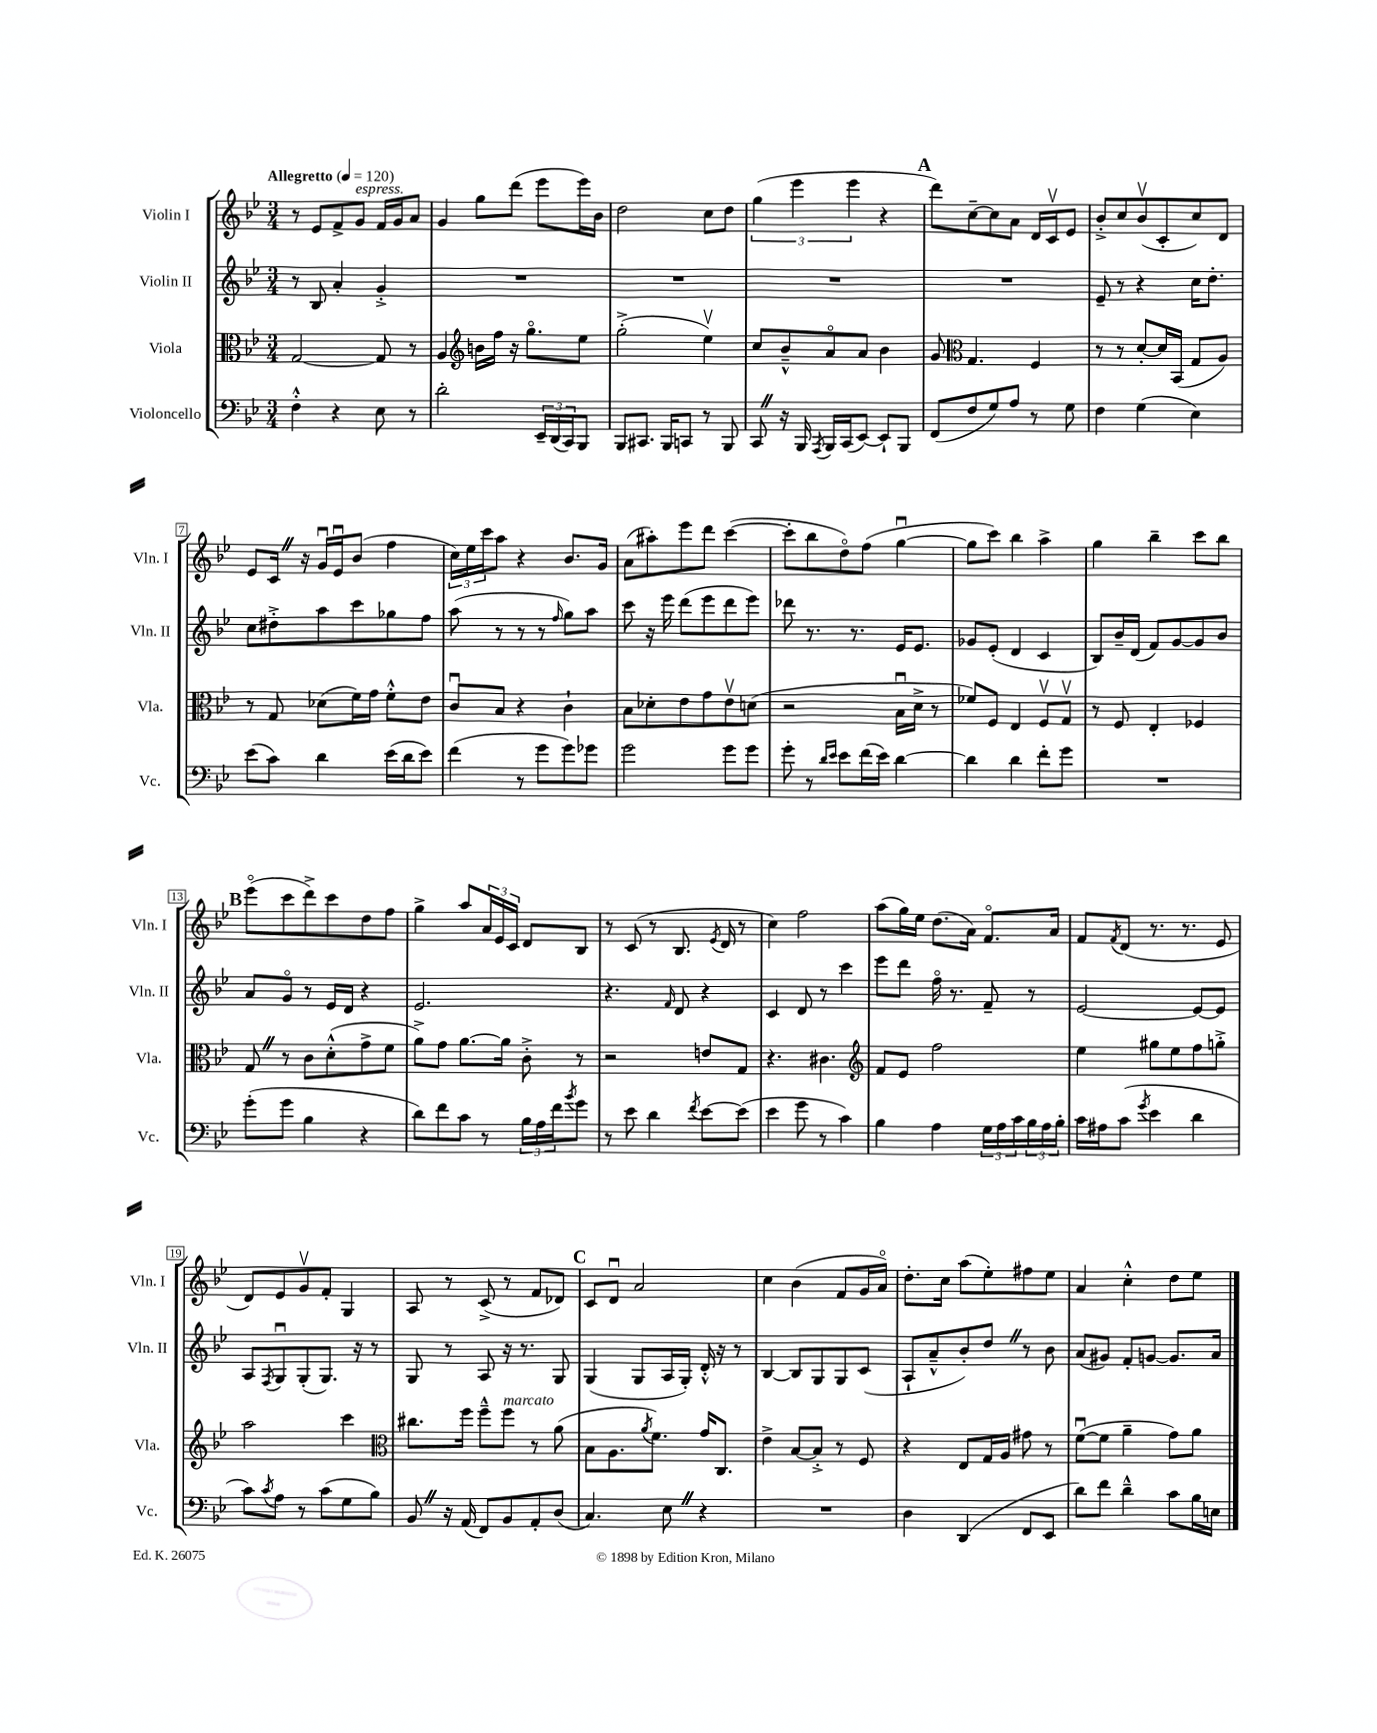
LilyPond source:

<<
\new StaffGroup <<
\new Staff = "s0" \with { instrumentName = "Violin I" shortInstrumentName = "Vln. I" } {
    \clef treble \key bes \major \numericTimeSignature \time 3/4 \tempo "Allegretto" 4 = 120
    r8 ees'8 f'8-> g'8^\markup { \italic "espress." } f'16 g'16 a'8 |
    g'4 g''8 d'''8( ees'''8 ees'''16) bes'16 |
    d''2 c''8 d''8 |
    \tuplet 3/2 { g''4( ees'''4 ees'''4 } r4 |
    \mark \markup { \bold "A" } d'''8) c''8~-- c''8 a'8 d'16 c'16\upbow ees'8 |
    bes'8-.-> c''8 bes'8\upbow( c'8-. c''8) d'8 |
    ees'8 c'16 \once \override BreathingSign.text = \markup { \musicglyph "scripts.caesura.straight" } \breathe r16 g'16\downbow ees'16\downbow bes'8( f''4 |
    \tuplet 3/2 { c''16) ees''16 c'''16 } a''8 r4 bes'8. g'16 |
    a'8( ais''8-.) ees'''8 d'''8 c'''4~( |
    c'''8-. bes''8 d''8\flageolet) f''8( g''4~\downbow |
    g''8 c'''8) bes''4 a''4-> |
    g''4 bes''4-- c'''8 bes''8 |
    \mark \markup { \bold "B" } ees'''8\flageolet( c'''8 d'''8->) c'''8 d''8 f''8 |
    g''4-> a''8 \tuplet 3/2 { a'16 ees'16 c'16 } d'8 bes8 |
    r8 c'8( r8 bes8. \acciaccatura { ees'8 } d'16 r8 |
    c''4) f''2 |
    a''8( g''16) ees''16 d''8.( a'16) f'8.\flageolet a'16 |
    f'8 \acciaccatura { f'8 } d'8( r8. r8. ees'8 |
    d'8) ees'8 g'8\upbow f'8-. g4 |
    a8 r8 c'8->( r8 f'8 des'8) |
    \mark \markup { \bold "C" } c'8 d'8\downbow a'2 |
    c''4 bes'4( f'8 g'16 a'16\flageolet) |
    d''8.-. c''16 a''8( ees''8-.) fis''8 ees''8 |
    a'4 c''4-.-^ d''8 ees''8 \bar "|." |
}
\new Staff = "s1" \with { instrumentName = "Violin II" shortInstrumentName = "Vln. II" } {
    \clef treble \key bes \major \numericTimeSignature \time 3/4
    r8 bes8 a'4-. g'4-.-> |
    R2. |
    R2. |
    R2. |
    \mark \markup { \bold "A" } R2. |
    ees'8-- r8 r4 c''16 d''8.-. |
    c''8 dis''8-.-> a''8 c'''8 ges''8 f''8 |
    a''8( r8 r8 r8 \grace { f''16 } g''8) a''8 |
    c'''8 r16 ees'''16 d'''8( ees'''8 d'''8 ees'''8) |
    des'''8 r8. r8. ees'16 ees'8. |
    ges'8 ees'8-.( d'4 c'4 |
    bes8) bes'16-- d'16( f'8) g'8~ g'8 bes'8 |
    \mark \markup { \bold "B" } a'8 g'8\flageolet r8 ees'16 d'16 r4 |
    ees'2. |
    r4. \grace { f'16 } d'8 r4 |
    c'4 d'8 r8 c'''4 |
    ees'''8 d'''8 f''16\flageolet r8. f'8-- r8 |
    ees'2~ ees'8~ ees'8 |
    a8 \acciaccatura { f8 } g8\downbow g8-.( g8.) r16 r8 |
    g8 r8 a8 r16 r8. g8 |
    \mark \markup { \bold "C" } g4( g8 a16 g16-.) d'16-.-^ r16 r8 |
    bes4~ bes8 g8 g8 c'8( |
    a8-! a'8---^ bes'8-.) d''8 \once \override BreathingSign.text = \markup { \musicglyph "scripts.caesura.straight" } \breathe r8 bes'8 |
    a'8( gis'8) f'8-. g'8~ g'8. a'16 \bar "|." |
}
\new Staff = "s2" \with { instrumentName = "Viola" shortInstrumentName = "Vla." } {
    \clef alto \key bes \major \numericTimeSignature \time 3/4
    g2~ g8 r8 |
    a4 \clef treble b'16 f''16 r16 g''8.\flageolet ees''8 |
    g''2-.->( ees''4\upbow) |
    c''8 bes'8---^ a'8\flageolet a'8 bes'4 |
    \mark \markup { \bold "A" } g'8 \clef alto g4. f4 |
    r8 r8 d'8~-. d'16 bes,16( g8 a8) |
    r8 g8 des'8( f'16) g'16 f'8-.-^ ees'8 |
    c'8\downbow bes8 r4 c'4-! |
    bes8 des'8-. ees'8 g'8 ees'8\upbow d'8( |
    r2 bes16\downbow d'16-> r8 |
    fes'8) f8 ees4 f8\upbow g8\upbow |
    r8 f8 ees4-. fes4 |
    \mark \markup { \bold "B" } g8 \once \override BreathingSign.text = \markup { \musicglyph "scripts.caesura.straight" } \breathe r8 c'8 d'8-.-^( g'8-> f'8 |
    a'8->) g'8 a'8.~ a'16 c'8-.-> r8 |
    r2 e'8 g8 |
    r4. cis'4. |
    \clef treble f'8 ees'8 f''2 |
    ees''4 gis''8 ees''8 f''8 g''8-.-> |
    a''2 c'''4 |
    \clef alto cis''8. f''16 f''8---^ f''8^\markup { \italic "marcato" } r8 a'8( |
    \mark \markup { \bold "C" } bes8 a8. \acciaccatura { a'8 } f'8.) g'16 c8. |
    ees'4-> bes8~ bes8-.-> r8 f8 |
    r4 ees8 g16 a16 gis'8 r8 |
    f'8~\downbow( f'8 a'4-- g'8) a'8 \bar "|." |
}
\new Staff = "s3" \with { instrumentName = "Violoncello" shortInstrumentName = "Vc." } {
    \clef bass \key bes \major \numericTimeSignature \time 3/4
    f4-.-^ r4 ees8 r8 |
    d'2-. \tuplet 3/2 { ees,16-- d,16( c,16) } bes,,8 |
    bes,,8 cis,8. bes,,16 c,8 r8 bes,,8 |
    c,8 \once \override BreathingSign.text = \markup { \musicglyph "scripts.caesura.straight" } \breathe r16 bes,,16 \acciaccatura { a,,8 } bes,,16 c,16( ees,8~) ees,8-! bes,,8 |
    \mark \markup { \bold "A" } f,8( f8 g8) a8 r8 g8 |
    f4 g4( ees4) |
    ees'8( c'8) d'4 ees'16( d'16 ees'8) |
    f'4( r8 g'8 g'8) ges'8 |
    g'2 g'8 g'8 |
    g'8-. r8 \grace { d'16 ees'16 } ees'8 f'16( ees'16) d'4~ |
    d'4 d'4 f'8-. g'8 |
    R2. |
    \mark \markup { \bold "B" } g'8-.( g'8 bes4 r4 |
    d'8) f'8 c'8 r8 \tuplet 3/2 { bes16 a16 f'16 } \acciaccatura { bes'8 } g'8 |
    r8 ees'8 d'4 \acciaccatura { f'8 } ees'8~ ees'8( |
    ees'4 g'8 r8 c'4) |
    bes4 a4 \tuplet 3/2 { g16 a16 c'16 } \tuplet 3/2 { bes16 a16 bes16-. } |
    c'16 ais16 c'8( \acciaccatura { g'8 } ees'4 d'4 |
    c'8) \acciaccatura { c'8 } a8 r8 c'8( g8 bes8) |
    bes,8 \once \override BreathingSign.text = \markup { \musicglyph "scripts.caesura.straight" } \breathe r16 a,16( f,8) bes,8 a,8-. d8( |
    \mark \markup { \bold "C" } c4.) ees8 \once \override BreathingSign.text = \markup { \musicglyph "scripts.caesura.straight" } \breathe r4 |
    R2. |
    d4 d,4( f,8 ees,8 |
    d'8) f'8 d'4---^ c'8 bes16 e16 \bar "|." |
}
>>
>>
\layout { \context { \Score \override BarNumber.stencil = #(make-stencil-boxer 0.1 0.3 ly:text-interface::print) } }
